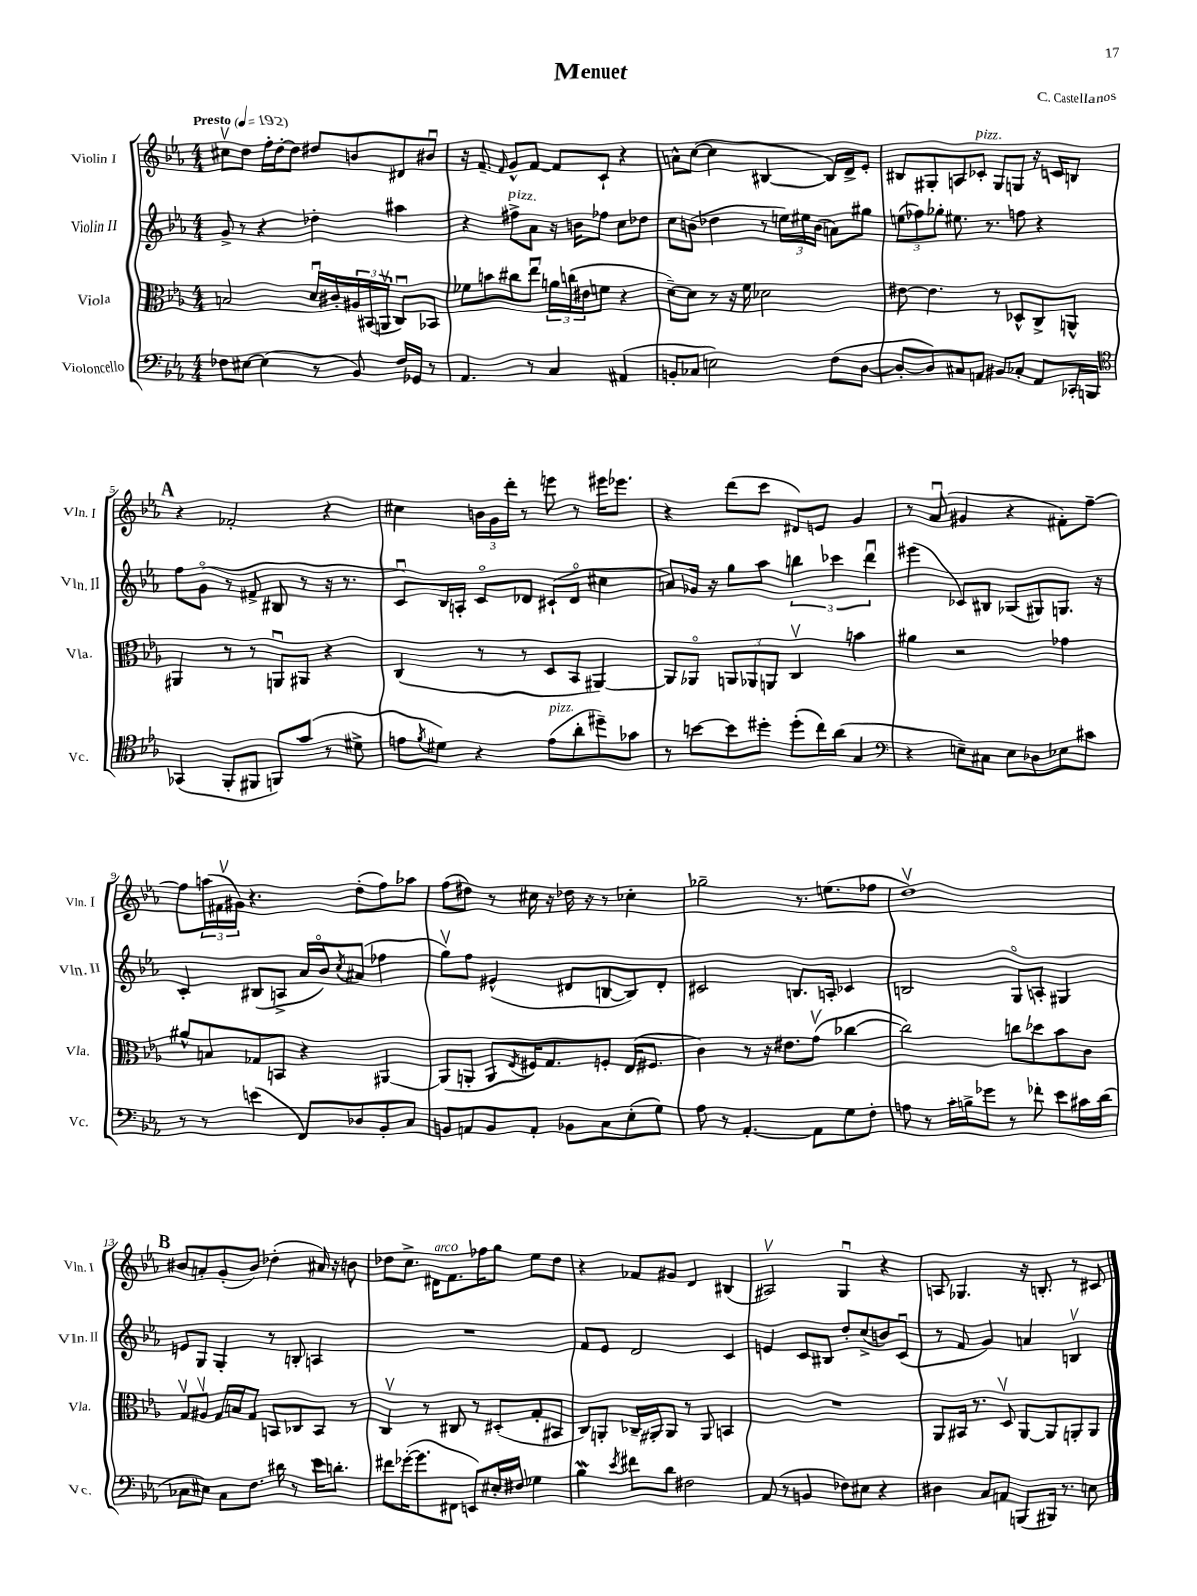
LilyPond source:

\header { title = "Menuet" composer = "C. Castellanos" }
<<
\new StaffGroup <<
\new Staff = "s0" \with { instrumentName = "Violin I" shortInstrumentName = "Vln. I" } {
    \clef treble \key ees \major \numericTimeSignature \time 4/4 \tempo "Presto" 4 = 192
    cis''8\upbow d''8 f''16-. d''16~-. d''8 dis''8 b'8 dis'8 bis'8\downbow |
    r16 f'8.-- \grace { f'16 } g'8-^ f'8~ f'8 c'8-! r4 |
    a'8-^ c''8~( c''4 bis4~ bis16) d'16-> ees'8-. |
    bis8 gis8-. a8 ces'8-.^\markup { \italic "pizz." } gis8 g8 r16 c'16 b8 |
    \mark \markup { \bold "A" } r4 fes'2-. r4 |
    cis''4 \tuplet 3/2 { b'16 g'16 d'''16-. } r8 e'''8 r8 eis'''16 ees'''8. |
    r4 d'''8( c'''8 dis'8) e'8 g'4 |
    r8 aes'8\downbow( gis'4 r4 fis'8-.) f''8~-- |
    f''8 \tuplet 3/2 { a''16( fis'16\upbow gis'16) } r4. d''8-.( f''8) aes''8 |
    f''8( dis''8) r8 cis''16 r16 des''16 r16 r8 ces''4-. |
    ges''2-- r8. e''8.( fes''8 |
    d''1\upbow) |
    \mark \markup { \bold "B" } bis'8 a'8-. g'8-.( bis'8) des''4-.( ais'16) r16 b'8 |
    des''8 c''8.-> dis'16^\markup { \italic "arco" } f'8. fes''16 g''8 ees''8 des''8 |
    r4 fes'8 gis'8 d'4 bis4( |
    ais2\upbow) g4\downbow r4 |
    a8 ges4. r16 b8.-. r8 cis'8 \bar "|." |
}
\new Staff = "s1" \with { instrumentName = "Violin II" shortInstrumentName = "Vln. II" } {
    \clef treble \key ees \major \numericTimeSignature \time 4/4
    g'8-> r8 r4 des''4-. ais''4 |
    r4 fis''8->^\markup { \italic "pizz." } aes'8 r16 b'16 fes''8 c''8 des''8 |
    c''8 b'8( des''4 r8 \tuplet 3/2 { e''16) eis''16 b'16( } a'8) gis''8 |
    \tuplet 3/2 { e''8( fes''8) ges''8-. } eis''8. r8. f''8 r4 |
    \mark \markup { \bold "A" } f''8 g'8\flageolet( r8 fis'8-> bis8 r8 r16 r8. |
    c'8\downbow) bes16 a16-. c'8\flageolet des'8 cis'8-!( des'8\flageolet cis''4 |
    a'8) ges'16 r16 g''8 aes''8 \tuplet 3/2 { b''4 ces'''4 d'''4\downbow } |
    eis'''4( ces'8) bis8 ges8( gis8) g8. r16 |
    c'4-. bis8( a8-> aes'16 bes'16\flageolet) \acciaccatura { c''8 } ais'8( fes''4 |
    g''8\upbow) f''8 eis'4-^( dis'8 b8~ b8) dis'8-. |
    cis'2 b8. a16-. ces'4 |
    b2 g8\flageolet a8-. gis4 |
    \mark \markup { \bold "B" } e'8 g8 g4-. r8 b8-. a4 |
    R1 |
    f'8 ees'8 d'2 c'4 |
    e'4 c'8 bis8 d''8-. c''8->( b'8) c'8\downbow( |
    r8 f'8 g'4) a'4 b4\upbow \bar "|." |
}
\new Staff = "s2" \with { instrumentName = "Viola" shortInstrumentName = "Vla." } {
    \clef alto \key ees \major \numericTimeSignature \time 4/4
    b2 d'16\downbow cis'16-. \tuplet 3/2 { ais16 bis,16( a,16\upbow } c8\downbow) bes,8 |
    fes'8 b'8 cis''8 ees''8\downbow \tuplet 3/2 { a'16 c''16( eis'16 } f'8 r4 |
    d'8~--) d'8 r8 r16 f'16 des'2 |
    eis'8~ eis'4. r8 des8-^ c8-> a,8-^ |
    \mark \markup { \bold "A" } ais,4 r8 r8 a,8\downbow ais,8 r4 |
    c4( r8 r8 d8 bes,8 ais,4~) |
    ais,8 aes,8\flageolet \tuplet 3/2 { a,8 aes,8 a,8 } c4\upbow b'4 |
    ais'4 r2 ges'4 |
    ais'8-^ b8 ges8 b,8 r4 ais,4~ |
    ais,8( a,8-. a,8 \acciaccatura { ees8 } fis16) g8. f8-. ees16( fis8. |
    c'4) r8 r16 eis'8. g'8\upbow( ces''4~ |
    ces''2) c''8 des''8 bes'8 c'8 |
    \mark \markup { \bold "B" } g8\upbow ais8\upbow g16 b16 g8 b,8 ces8 b,8 r8 |
    c4\upbow r8 cis8 r8 dis8-.( g8-. bis,8 |
    c8) a,8-. ces16-- ais,16-. ais,8 r8 ais,8 b,4 |
    R1 |
    aes,8 bis,16 r8. d8\upbow aes,8~ aes,8 a,8-. a,8 \bar "|." |
}
\new Staff = "s3" \with { instrumentName = "Violoncello" shortInstrumentName = "Vc." } {
    \clef bass \key ees \major \numericTimeSignature \time 4/4
    fes8 eis8~ eis4( r8 bes,8) fes16 ges,16 r8 |
    aes,4. r8 c4 ais,4( |
    b,8-. ces8 e2) f8( d8~ |
    d8~-. d8) cis8 a,8 bis,8 ces8-. a,8 ces,16-. b,,16 |
    \mark \markup { \bold "A" } \clef tenor ges,4( f,8-. fis,8 f,8) g'8( r8 dis'8-> |
    e'8 \acciaccatura { f'8 } dis'8) r4 e'8^\markup { \italic "pizz." }( aes'8-. dis''8--) ges'8 |
    r8 b'8~ b'8 dis''8-. dis''8-.( c''16) aes'16( g4 |
    \clef bass r4 e8--) cis8 e8 des8 ees8 cis'8 |
    r8 r8 e'4( f,8) des8 bes,8-. c8 |
    b,8 a,8 b,8 a,8-. bes,8 c8 ees8-.( g8) |
    aes8 r8 aes,4.~-. aes,8 g8 f8-. |
    a8 r8 c'16-. b16-> ges'8 r8 fes'8-. ees'8 cis'16 d'16( |
    \mark \markup { \bold "B" } ces8 eis8) ces8 f8. dis'16 r8 ees'16 d'8.-. |
    fis'8 ges'16~-.( ges'8. fis,8 e,8) eis16-. fis16 ges4 |
    bes4\mordent \acciaccatura { ees'8 } fis'8 d'8 fis2 |
    aes,8( r8 b,4 fes8) eis8 r4 |
    dis4 c8 a,8 b,,8( bis,,16) r8. e8 \bar "|." |
}
>>
>>
